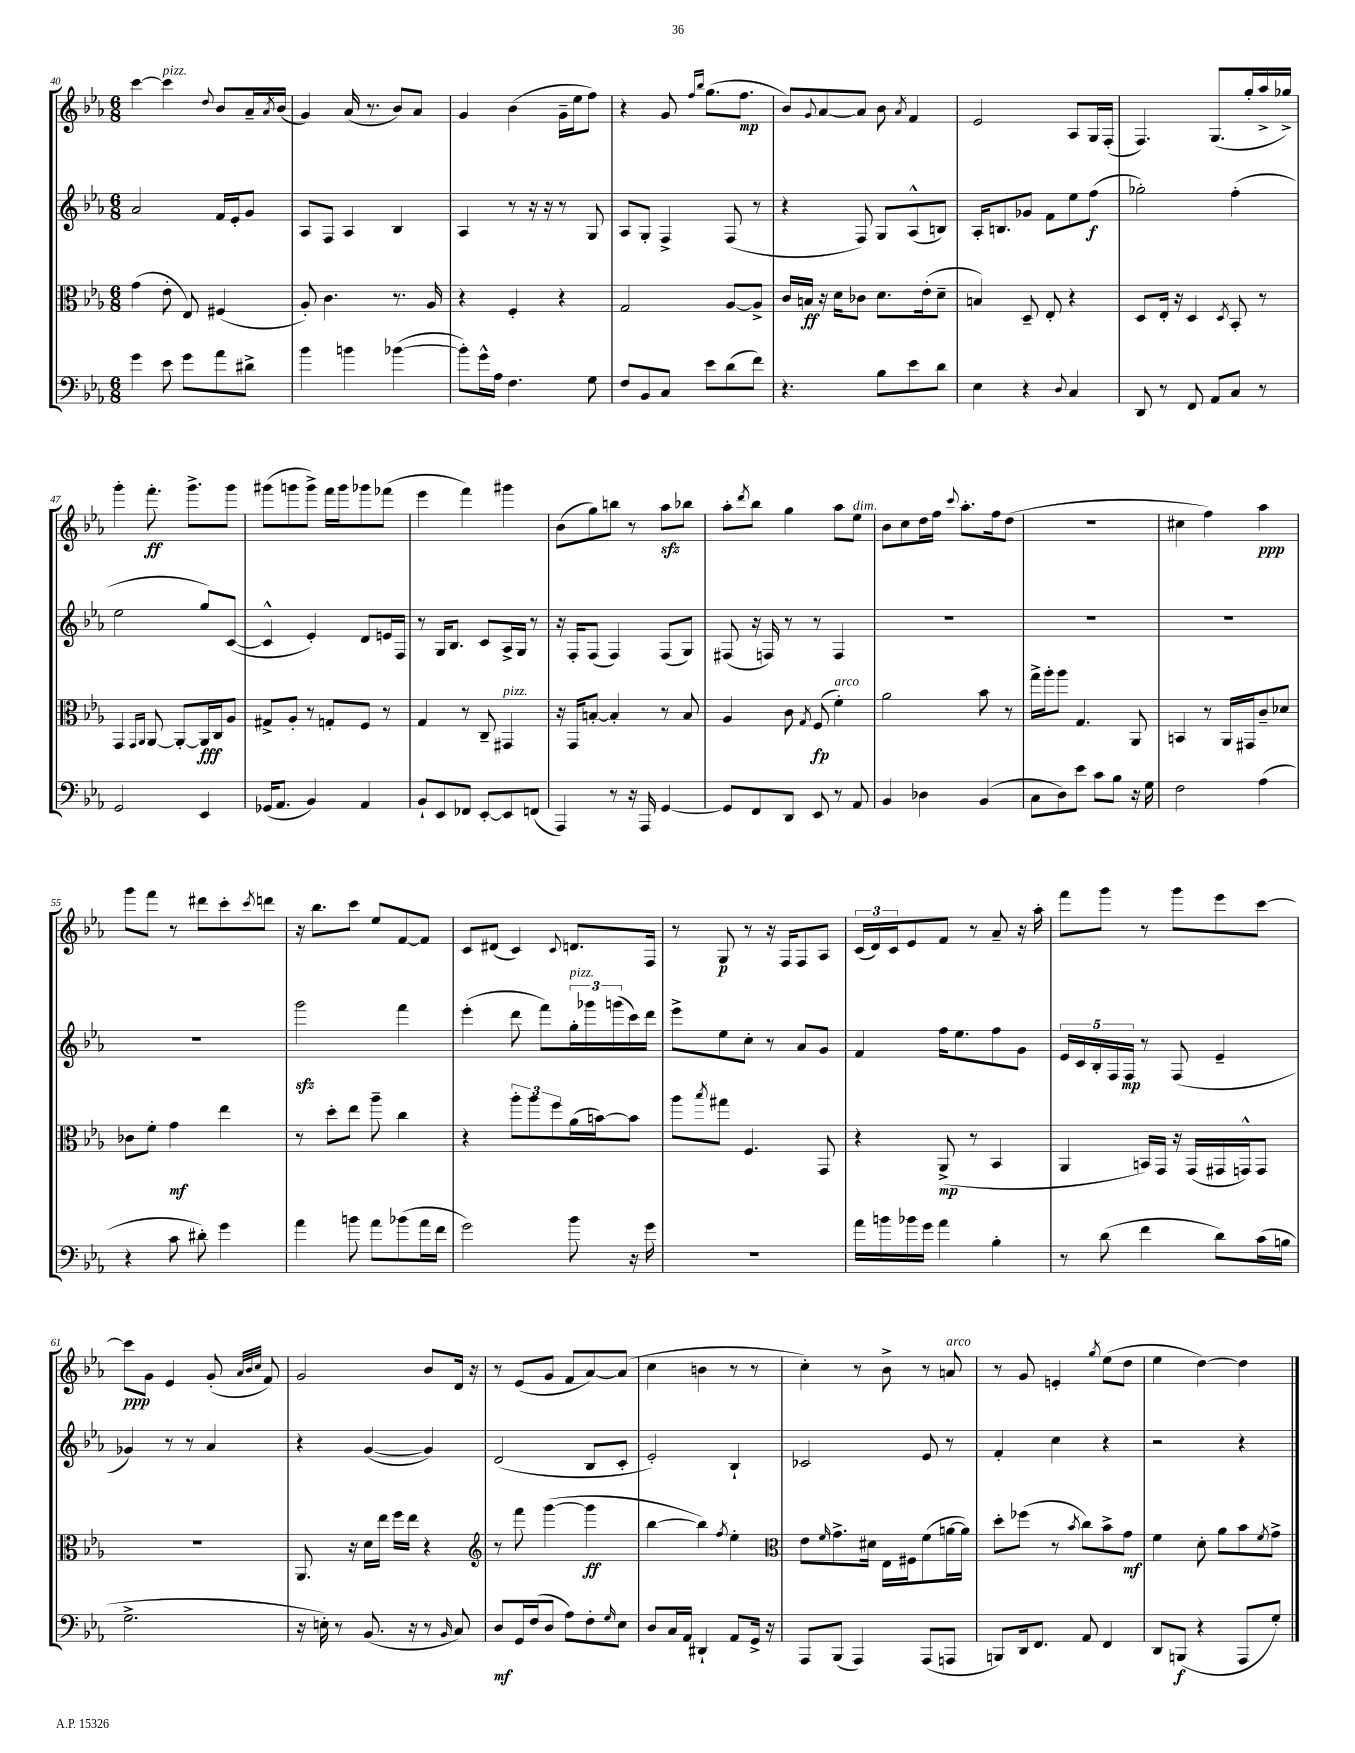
<<
\new StaffGroup <<
\new Staff = "s0" {
    \clef treble \key ees \major \numericTimeSignature \time 6/8
    c'''4~ c'''4^\markup { \italic "pizz." } \appoggiatura { d''8 } bes'8 aes'16-- \acciaccatura { aes'8 } bes'16( |
    g'4) aes'16( r8. bes'8) aes'8 |
    g'4 bes'4( g'16-- ees''16 f''8) |
    r4 g'8 \grace { f''16 bes''16 } g''8.( f''8.\mp |
    bes'8) \appoggiatura { g'8 } aes'8~ aes'8 bes'8 \acciaccatura { aes'8 } f'4 |
    ees'2 aes8 g16 f16-.( |
    f4.) g8.( g''16-. aes''16-> ges''16->) |
    g'''4-. f'''8.-.\ff g'''8.-> g'''8 |
    gis'''8( g'''8 g'''8->) f'''16 g'''16 ges'''8 fes'''8( |
    ees'''4 f'''4) gis'''4 |
    bes'8( g''8) b''8 r8 aes''8\sfz bes''8 |
    aes''8-. \acciaccatura { d'''8 } bes''8 g''4 aes''8 ees''8^\markup { \italic "dim." } |
    bes'8 c''8 d''16 f''16 \appoggiatura { c'''8 } aes''8.-. f''16 d''8( |
    R2. |
    cis''4 f''4) aes''4\ppp |
    g'''8 f'''8 r8 dis'''8 c'''8-. \acciaccatura { c'''8 } d'''8 |
    r16 bes''8. c'''8 ees''8 f'8~ f'8 |
    c'8 dis'8( c'4) \appoggiatura { c'8 } d'8. f16 |
    r8 g8\p r8 r16 f16 f8 aes8 |
    \tuplet 3/2 { c'16( d'16) c'16 } ees'8 f'8 r8 aes'8-- r16 aes''16-. |
    f'''8 g'''8 r8 g'''8 ees'''8 c'''8~ |
    c'''8\ppp g'8 ees'4 g'8-.( \grace { aes'32 bes'32 c''32 } f'8) |
    g'2 bes'8 d'16 r16 |
    r8 ees'8( g'8 f'8 aes'8~) aes'8( |
    c''4 b'4 r8 r8 |
    c''4-.) r8 bes'8-> r8 a'8^\markup { \italic "arco" } |
    r8 g'8 e'4-. \acciaccatura { g''8 } ees''8( d''8 |
    ees''4 d''4~) d''4 \bar "|." |
}
\new Staff = "s1" {
    \clef treble \key ees \major \numericTimeSignature \time 6/8
    aes'2 f'16 ees'16-. g'8 |
    aes8 f8 aes4 bes4 |
    aes4 r8 r16 r16 r8 g8 |
    aes8 g8-. f4-> f8( r8 |
    r4 f8) g8 aes8-^( b8) |
    aes16-. b8. ges'8 f'8 ees''8 f''8\f( |
    ges''2-.) f''4-.( |
    ees''2 g''8) c'8~( |
    c'4-^ ees'4-.) d'8 e'16 f16 |
    r8 g16 bes8. c'8 aes16-> g16 r8 |
    r16 f16-. f8( f4) f8( g8) |
    fis8( r16 f16) r8 r8 f4 |
    R2. |
    R2. |
    R2. |
    R2. |
    g'''2\sfz f'''4 |
    ees'''4-.( d'''8 f'''8) \tuplet 3/2 { g''16-.^\markup { \italic "pizz." } ges'''16 g'''16( } c'''16) d'''16 |
    ees'''8-> ees''8 c''8-. r8 aes'8 g'8 |
    f'4 f''16 ees''8. f''8 g'8 |
    \tuplet 5/4 { ees'16 c'16 bes16-. f16 f16\mp } r8 f8( ees'4-- |
    ges'4) r8 r8 aes'4 |
    r4 g'4~( g'4) |
    d'2( bes8 c'8-. |
    ees'2-.) bes4-! |
    ces'2 ees'8 r8 |
    f'4-. c''4 r4 |
    r2 r4 \bar "|." |
}
\new Staff = "s2" {
    \clef alto \key ees \major \numericTimeSignature \time 6/8
    g'4( ees'8-. ees8) fis4( |
    aes8-.) c'4. r8. aes16 |
    r4 f4-. r4 |
    g2 aes8~ aes8-> |
    c'16 b16\ff r16 d'16 ces'8 d'8. ees'16-.( d'8-- |
    b4) d8-- ees8-. r4 |
    d8 ees16-. r16 d4 \acciaccatura { d8 } bes,8-. r8 |
    g,4 \grace { g,16 aes,16 } aes,8~ aes,8~-. aes,16\fff c16 aes8 |
    gis8-> aes8-. r8 g8-. f8 r8 |
    g4 r8 c8-- gis,4^\markup { \italic "pizz." } |
    r16 g,16 b8~-. b4-. r8 b8 |
    aes4 c'8 \acciaccatura { g8 } f8\fp( f'4-.^\markup { \italic "arco" }) |
    aes'2 bes'8 r8 |
    g''16-> aes''16-. aes''8 g4. aes,8 |
    b,4 r8 aes,16 gis,16 c'8-- des'8 |
    ces'8 f'8-. g'4\mf ees''4 |
    r8 d''8-. ees''8 aes''8-- c''4 |
    r4 \tuplet 3/2 { aes''8-. aes''8 f''8 } aes'16( b'16~) b'8 |
    aes''8 \acciaccatura { bes''8 } gis''8 f4. g,8 |
    r4 aes,8->\mp( r8 bes,4 |
    aes,4 b,16) g,16 r16 g,16( gis,16 g,16-^) g,8 |
    R2. |
    aes,8. r16 d'16 ees''16 f''16 ees''16 r4 |
    \clef treble r8 f'''8 g'''4~( g'''4\ff |
    bes''4~ bes''4) \acciaccatura { f''8 } ees''4-. |
    \clef alto ees'8 \grace { f'16 } g'8.-> dis'16 ees16 fis16 f'8( a'16~ a'16) |
    d''8-. fes''8( r8 \acciaccatura { bes'8 } c''8) bes'8-> g'8\mf |
    f'4 d'8-. aes'8 bes'8 \acciaccatura { f'8 } g'8-> \bar "|." |
}
\new Staff = "s3" {
    \clef bass \key ees \major \numericTimeSignature \time 6/8
    g'4 ees'8 g'8 aes'8 dis'8-> |
    bes'4 b'4 bes'4~( |
    bes'8-.) g'16-^ aes16 f4. g8 |
    f8 bes,8 c8 ees'8 d'8( f'8) |
    r4. bes8 ees'8 d'8 |
    ees4 r4 \appoggiatura { d8 } c4 |
    d,8 r8 f,8 aes,8 c8 r8 |
    g,2 ees,4 |
    ges,16( aes,8. bes,4) aes,4 |
    bes,8-! ees,8 fes,8 ees,8~-. ees,8 f,8( |
    aes,,4) r8 r16 aes,,16 g,4~ |
    g,8 f,8 d,8 ees,8 r8 aes,8 |
    bes,4 des4 bes,4( |
    c8 d8) ees'8 c'8 bes8 r16 g16 |
    f2 aes4( |
    r4 c'8 dis'8-.) g'4 |
    aes'4 b'8 aes'8 bes'8( aes'16 f'16 |
    g'2) bes'8 r16 g'16 |
    R2. |
    aes'16 b'16 bes'16 g'16 aes'4 bes4-. |
    r8 d'8( f'4 d'8) c'16( b16 |
    g2.-> |
    r16 e16-.) r8 bes,8.( r16 r8 \grace { bes,16 } c8) |
    d8\mf g,16 f16( d8 aes8) f8-. \grace { g16 } ees8 |
    d8 c16 aes,16 dis,4-! aes,8 g,16-> r16 |
    aes,,8 bes,,8( aes,,4) aes,,8( a,,8 |
    b,,8) d,16 f,8. aes,8 f,4 |
    d,8 b,,8\f( r4 aes,,8 g8-.) \bar "|." |
}
>>
>>
\layout { \context { \Score currentBarNumber = #40 } }
